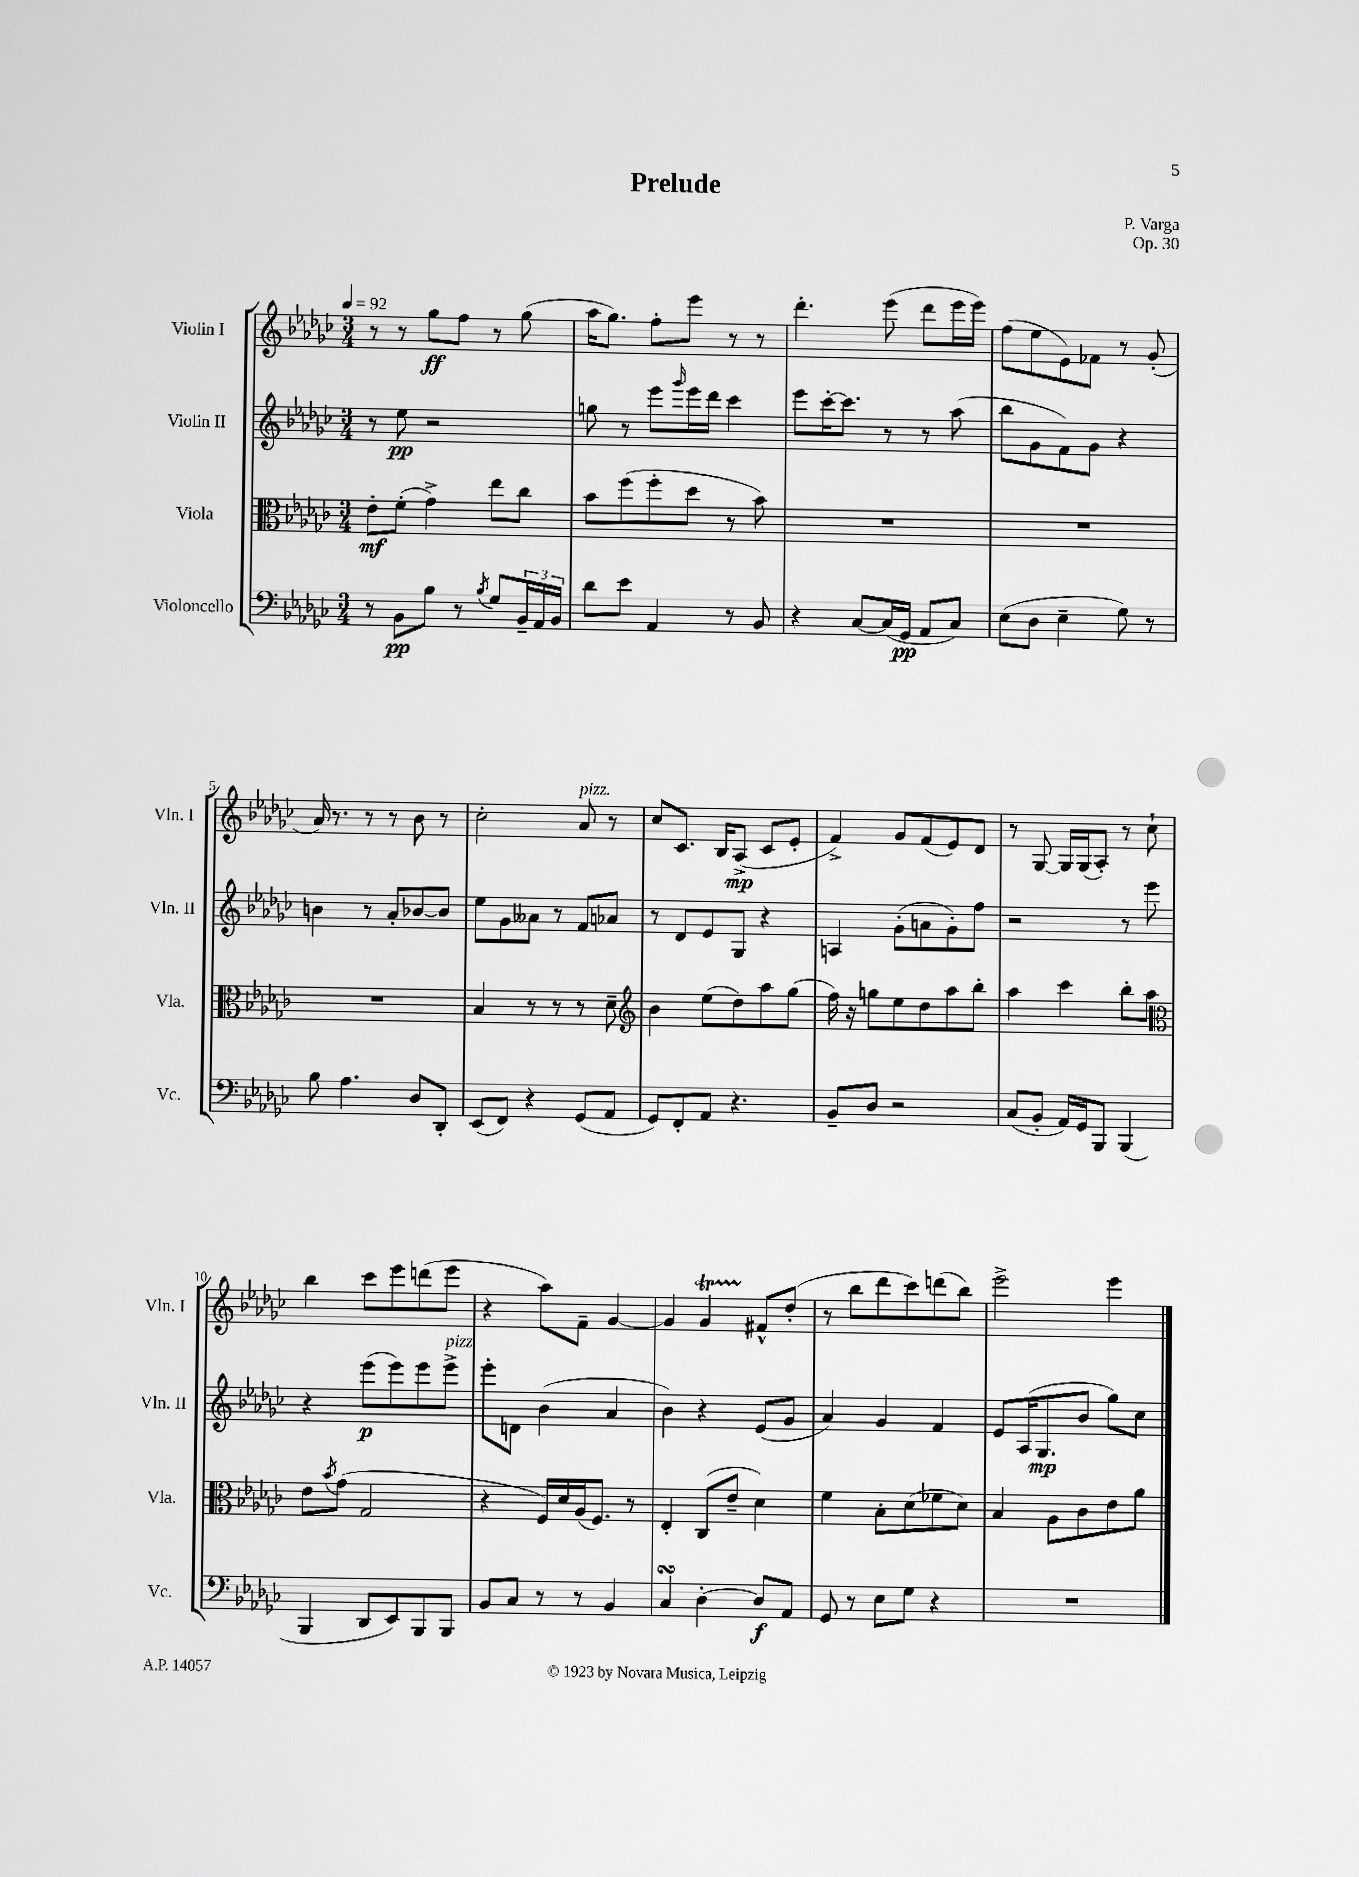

**kern	**dynam	**kern	**dynam	**kern	**dynam	**kern	**dynam
*part4	*part4	*part3	*part3	*part2	*part2	*part1	*part1
*staff4	*staff4	*staff3	*staff3	*staff2	*staff2	*staff1	*staff1
*I"Violoncello	*	*I"Viola	*	*I"Violin II	*	*I"Violin I	*
*I'Vc.	*	*I'Vla.	*	*I'Vln. II	*	*I'Vln. I	*
*clefF4	*	*clefC3	*	*clefG2	*	*clefG2	*
*k[b-e-a-d-g-c-]	*	*k[b-e-a-d-g-c-]	*	*k[b-e-a-d-g-c-]	*	*k[b-e-a-d-g-c-]	*
*M3/4	*	*M3/4	*	*M3/4	*	*M3/4	*
*MM92	*	*MM92	*	*MM92	*	*MM92	*
=1	=1	=1	=1	=1	=1	=1	=1
8r	.	8e-'\L	mf	8r	.	8r	.
8BB-\L	pp	(8f'\J	.	8ee-\	pp	8r	.
8B-\J	.	4g-^\)	.	2r	.	8gg-\L	ff
8r	.	.	.	.	.	8ff\J	.
8qB-/	.	.	.	.	.	.	.
8G-/L	.	8ee-\L	.	.	.	8r	.
24BB-~/L	.	8cc-\J	.	.	.	(8gg-\	.
24AA-/	.	.	.	.	.	.	.
24BB-/JJ	.	.	.	.	.	.	.
=2	=2	=2	=2	=2	=2	=2	=2
8d-\L	.	8b-\L	.	8ggn\	.	16aa-\KL	.
.	.	.	.	.	.	8.gg-\J)	.
8e-\J	.	(8ff\	.	8r	.	.	.
4AA-/	.	8ff'\	.	8eee-\L	.	8ff'\L	.
.	.	.	.	16qqggg-/	.	.	.
.	.	8dd-\J	.	16eee-\L	.	8eee-\J	.
.	.	.	.	16ddd-\JJ	.	.	.
8r	.	8r	.	4ccc-\	.	8r	.
8BB-/	.	8b-\)	.	.	.	8r	.
=3	=3	=3	=3	=3	=3	=3	=3
4r	.	2.r	.	8eee-\L	.	4.ddd-'\	.
.	.	.	.	[16ccc-'\K	.	.	.
.	.	.	.	8.ccc-\J]	.	.	.
[8C-/L	.	.	.	.	.	.	.
(16C-/L]	.	.	.	8r	.	(8eee-\	.
16GG-/JJ	pp	.	.	.	.	.	.
8AA-/L	.	.	.	8r	.	8ddd-\L	.
8C-/J)	.	.	.	(8aa-\	.	16eee-\L	.
.	.	.	.	.	.	16eee-\JJ)	.
=4	=4	=4	=4	=4	=4	=4	=4
(8E-\L	.	2.r	.	8bb-\L	.	(8ff\L	.
8D-\J	.	.	.	8g-\	.	8ee-\	.
4E-~\	.	.	.	8f\)	.	8e-\)	.
.	.	.	.	8g-\J	.	8f-X\J	.
8G-\)	.	.	.	4r	.	8r	.
8r	.	.	.	.	.	(8g-'/	.
!!LO:LB:g=z
=5	=5	=5	=5	=5	=5	=5	=5
8B-\	.	2.r	.	4bn\	.	16a-/)	.
.	.	.	.	.	.	8.r	.
4.A-\	.	.	.	.	.	.	.
.	.	.	.	8r	.	8r	.
.	.	.	.	8a-'/L	.	8r	.
8D-/L	.	.	.	[8b-X/	.	8b-\	.
8DD-'/J	.	.	.	8b-/J]	.	8r	.
=6	=6	=6	=6	=6	=6	=6	=6
(8EE-/L	.	4B-/	.	8ee-\L	.	2cc-'\	.
8FF/J)	.	.	.	8g-\	.	.	.
4r	.	8r	.	8a--X\J	.	.	.
.	.	8r	.	8r	.	.	.
!	!	!	!	!	!	!LO:TX:a:i:t=pizz.	!
(8GG-/L	.	8r	.	8f/L	.	8a-/	.
8AA-/J	.	8d-~\	.	8a-X/J	.	8r	.
=7	=7	=7	=7	=7	=7	=7	=7
*	*	*clefG2	*	*	*	*	*
8GG-/L)	.	4b-\	.	8r	.	8cc-/L	.
8FF'/	.	.	.	8d-/L	.	8.c-/J	.
8AA-/J	.	(8ee-\L	.	8e-/	.	.	.
.	.	.	.	.	.	16B-/KL	.
4.r	.	8dd-\)	.	8G-/J	.	(8A-^/J	mp
.	.	8aa-\	.	4r	.	8c-/L	.
.	.	(8gg-\J	.	.	.	8e-'/J	.
=8	=8	=8	=8	=8	=8	=8	=8
8BB-~/L	.	16ff\)	.	4An/	.	4f^/)	.
.	.	16r	.	.	.	.	.
8D-/J	.	8ggn\L	.	.	.	.	.
2r	.	8ee-\	.	(8g-'\L	.	8g-/L	.
.	.	8dd-\	.	8an\	.	(8f/	.
.	.	8aa-\	.	8g-'\)	.	8e-/)	.
.	.	8bb-'\J	.	8ff\J	.	8d-/J	.
=9	=9	=9	=9	=9	=9	=9	=9
(8C-/L	.	4aa-\	.	2r	.	8r	.
8BB-'/J	.	.	.	.	.	[8G-/	.
16AA-/LL)	.	4ccc-\	.	.	.	16G-/LL]	.
16GG-/J	.	.	.	.	.	(16G-/J	.
8BBB-/J	.	.	.	.	.	8A-'/J)	.
(4BBB-/	.	8bb-'\L	.	8r	.	8r	.
.	.	8aa-\J	.	8eee-\	.	8cc-`\	.
!!LO:LB:g=z
=10	=10	=10	=10	=10	=10	=10	=10
*	*	*clefC3	*	*	*	*	*
4BBB-/	.	8e-\L	.	4r	.	4bb-\	.
.	.	8qb-/	.	.	.	.	.
.	.	(8g-\J	.	.	.	.	.
8DD-/L	.	2G-/	.	(8eee-\L	p	8ccc-\L	.
8EE-/)	.	.	.	8eee-\)	.	8eee-\	.
8BBB-/	.	.	.	8eee-\	.	(8dddn\	.
!	!	!	!	!LO:TX:a:i:t=pizz.	!	!	!
8BBB-/J	.	.	.	8eee-^\J	.	8eee-\J	.
=11	=11	=11	=11	=11	=11	=11	=11
8BB-/L	.	4r	.	8eee-'\L	.	4r	.
8C-/J	.	.	.	8dn\J	.	.	.
8r	.	16F/LL)	.	(4b-\	.	8aa-\L)	.
.	.	16d-/	.	.	.	.	.
8r	.	(16A-/J	.	.	.	8f~\J	.
.	.	8.F/J)	.	.	.	.	.
4BB-/	.	.	.	4a-/	.	[4g-/	.
.	.	8r	.	.	.	.	.
=12	=12	=12	=12	=12	=12	=12	=12
4C-sSSs/	.	4E-'/	.	4b-\)	.	4g-/]	.
[4D-'\	.	(8C-/L	.	4r	.	4g-T/	.
.	.	8e-~/J	.	.	.	.	.
8D-/L]	f	4d-\)	.	(8e-/L	.	8f#X^^/L	.
8AA-/J	.	.	.	8g-/J	.	(8dd-'/J	.
=13	=13	=13	=13	=13	=13	=13	=13
8GG-/	.	4f\	.	4a-/)	.	8r	.
8r	.	.	.	.	.	8bb-\L	.
8E-\L	.	8B-'\L	.	4g-/	.	8ddd-\	.
8G-\J	.	(8d-\	.	.	.	8ccc-\)	.
4r	.	8f-X\	.	4f/	.	(8dddn\	.
.	.	8d-\J)	.	.	.	8bb-\J)	.
=14	=14	=14	=14	=14	=14	=14	=14
2.r	.	4B-/	.	8e-/L	.	2eee-^\	.
.	.	.	.	(16A-/K	.	.	.
.	.	.	.	8.G-/	mp	.	.
.	.	8A-\L	.	.	.	.	.
.	.	8c-\	.	8b-/J	.	.	.
.	.	8e-\	.	8gg-\L)	.	4eee-\	.
.	.	8a-\J	.	8cc-\J	.	.	.
==	==	==	==	==	==	==	==
*-	*-	*-	*-	*-	*-	*-	*-
